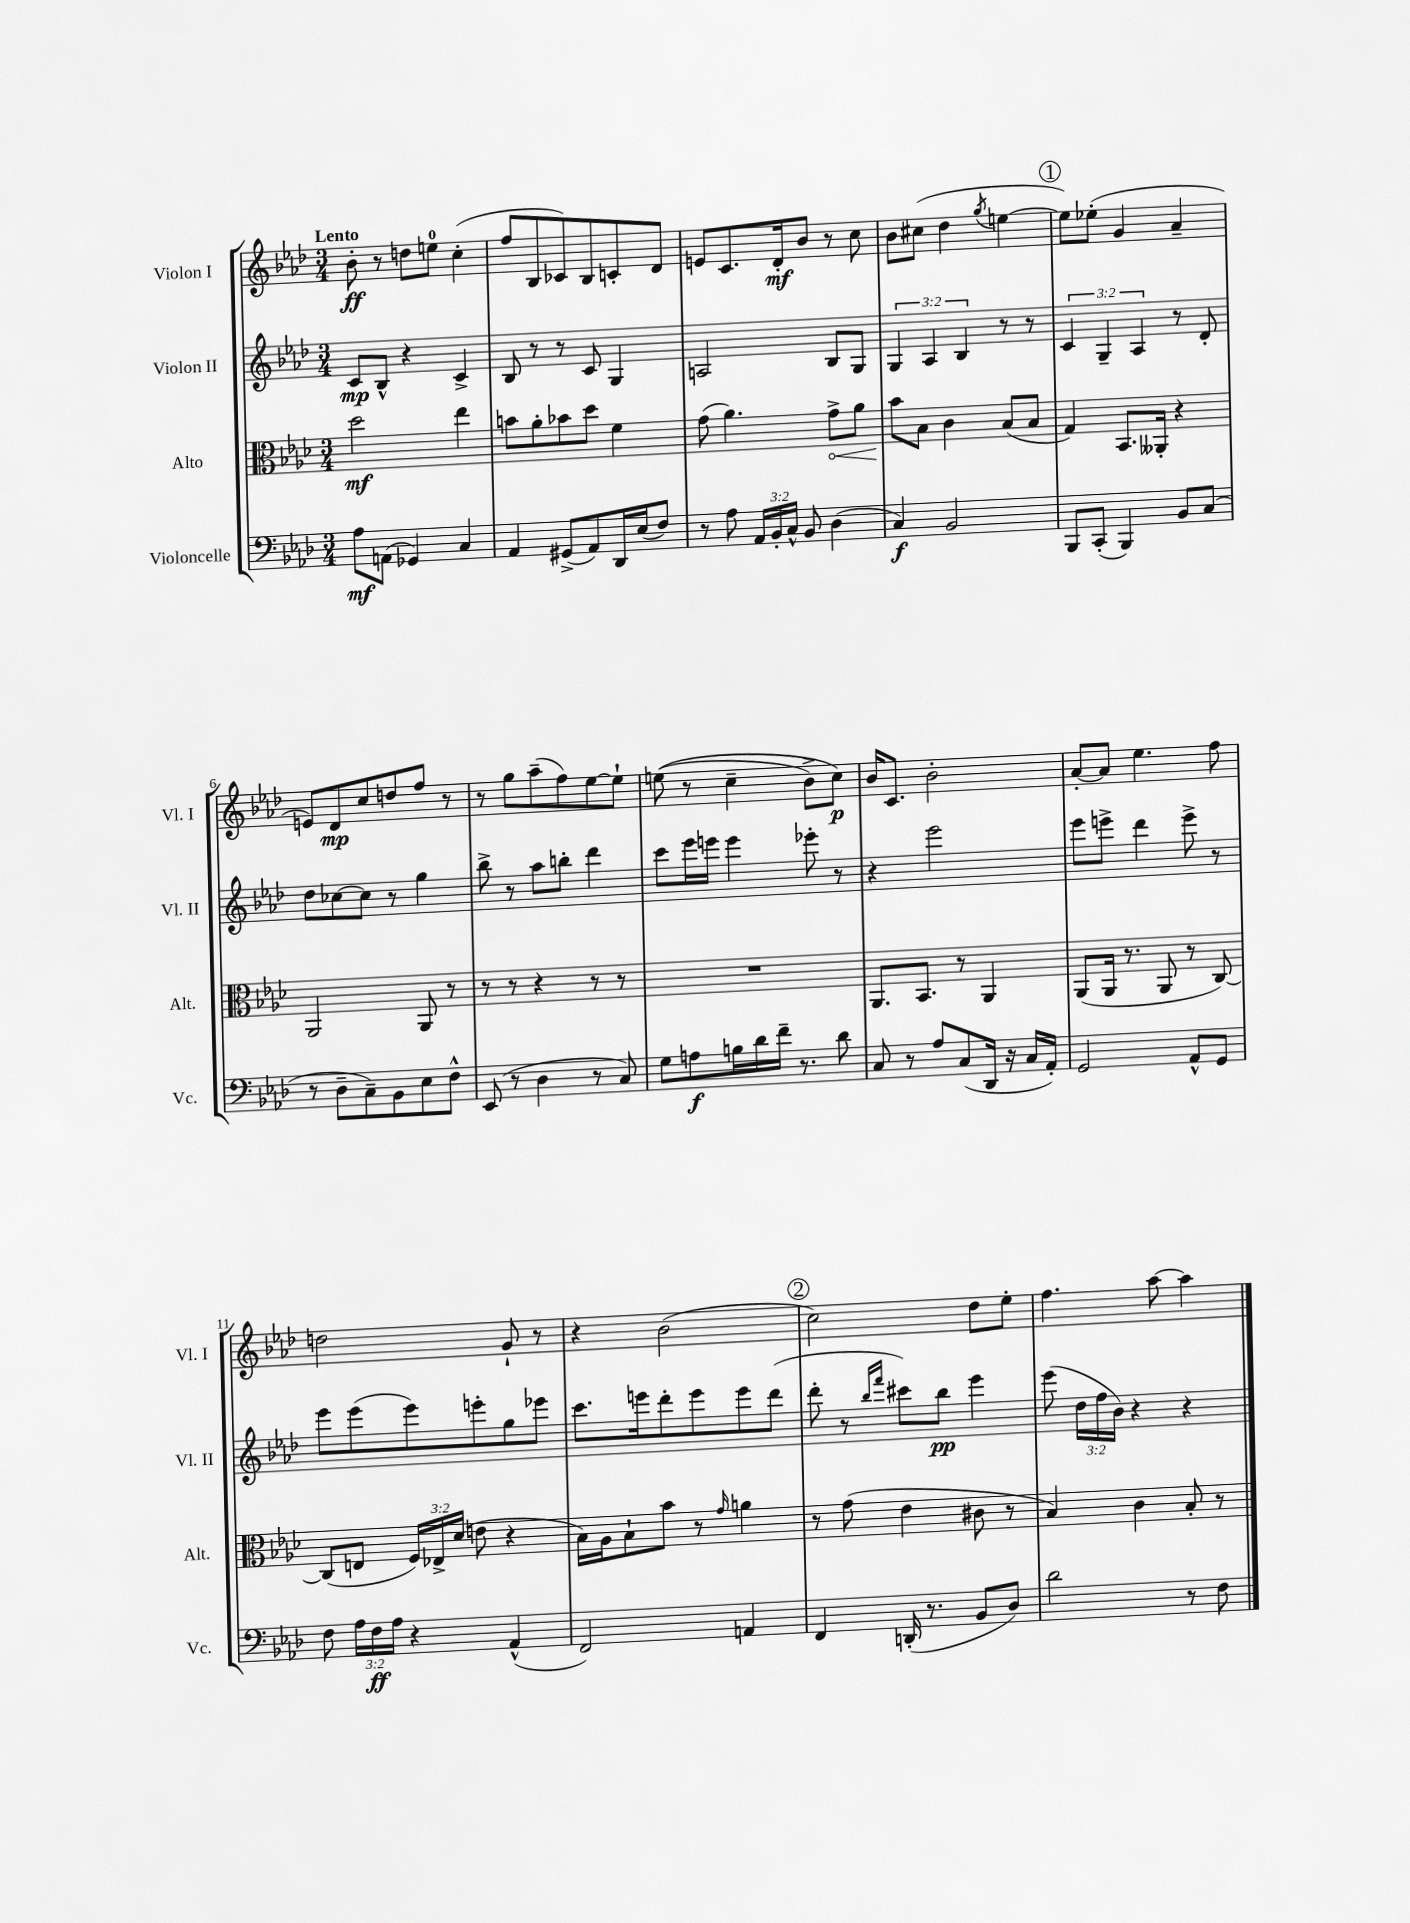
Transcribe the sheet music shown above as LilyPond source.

<<
\new StaffGroup <<
\new Staff = "s0" \with { instrumentName = "Violon I" shortInstrumentName = "Vl. I" } {
    \clef treble \key aes \major \numericTimeSignature \time 3/4 \tempo "Lento"
    \autoBeamOff bes'8-.\ff r8 d''8[ e''8]-0 c''4-.( |
    f''8[ bes8 ces'8) bes8 c'8-. des'8] |
    e'8[ c'8. des'16-.\mf bes'8] r8 c''8 |
    bes'8[ cis''8]( des''4 \acciaccatura { g''8 } e''4~ |
    \mark \markup { \circle "1" } e''8[) ees''8]-.( g'4 aes'4-- |
    e'8[) des'8\mp c''8 d''8 f''8] r8 |
    r8 g''8[ aes''8--( f''8) ees''8~ ees''8]-! |
    e''8(\( r8 c''4-- bes'8[->) c''8]\p\) |
    bes'16[ c'8.] bes'2-. |
    aes'8[~-. aes'8] ees''4. f''8 |
    d''2 g'8-! r8 |
    r4 bes'2( |
    \mark \markup { \circle "2" } c''2) des''8[ ees''8]-. |
    f''4. aes''8~ aes''4 \bar "|." |
}
\new Staff = "s1" \with { instrumentName = "Violon II" shortInstrumentName = "Vl. II" } {
    \clef treble \key aes \major \numericTimeSignature \time 3/4 \override Staff.TupletNumber.text = #tuplet-number::calc-fraction-text
    \autoBeamOff c'8[\mp bes8]-^ r4 c'4-> |
    bes8 r8 r8 c'8 g4 |
    a2 bes8[ g8] |
    \tuplet 3/2 { g4 aes4 bes4 } r8 r8 |
    \mark \markup { \circle "1" } \tuplet 3/2 { c'4 g4-- aes4 } r8 des'8-. |
    des''8[ ces''8~ ces''8] r8 g''4 |
    bes''8-> r8 aes''8[ b''8]-. des'''4 |
    c'''8[ ees'''16 e'''16] e'''4 ees'''8-. r8 |
    r4 ees'''2 |
    ees'''8[ e'''8]-> des'''4 e'''8-> r8 |
    ees'''8[ ees'''8( ees'''8) e'''8-. g''8 ees'''8] |
    c'''8.[ e'''16 des'''8-. e'''8 e'''8 des'''8]( |
    \mark \markup { \circle "2" } des'''8-. r8 \grace { bes''16[ f'''16] } cis'''8[) bes''8]\pp ees'''4 |
    ees'''8( \tuplet 3/2 { des''16[ f''16 bes'16]) } r4 r4 \bar "|." |
}
\new Staff = "s2" \with { instrumentName = "Alto" shortInstrumentName = "Alt." } {
    \clef alto \key aes \major \numericTimeSignature \time 3/4 \override Staff.TupletNumber.text = #tuplet-number::calc-fraction-text
    \autoBeamOff des''2\mf ees''4 |
    b'8[ aes'8-. bes'8 des''8] f'4 |
    g'8( aes'4.) \once \override Hairpin.circled-tip = ##t g'8[->\< aes'8] |
    bes'8[\! bes8] c'4 bes8[( bes8] |
    \mark \markup { \circle "1" } g4) bes,8.[ aeses,16]-. r4 |
    aes,2 aes,8 r8 |
    r8 r8 r4 r8 r8 |
    R2. |
    aes,8.[ bes,8.] r8 aes,4 |
    aes,8[( aes,16] r8. aes,8 r8 c8~) |
    c8[( e8] \tuplet 3/2 { f16[) ees16-> des'16]( } e'8 r4 |
    bes16[) aes16 bes8-! bes'8] r8 \grace { g'16 } a'4 |
    \mark \markup { \circle "2" } r8 g'8( ees'4 cis'8 r8 |
    bes4) c'4 bes8-. r8 \bar "|." |
}
\new Staff = "s3" \with { instrumentName = "Violoncelle" shortInstrumentName = "Vc." } {
    \clef bass \key aes \major \numericTimeSignature \time 3/4 \override Staff.TupletNumber.text = #tuplet-number::calc-fraction-text
    \autoBeamOff aes8[\mf a,8]( ges,4) c4 |
    aes,4 gis,8[->( aes,8) des,16 ees16( f8]) |
    r8 aes8 \tuplet 3/2 { aes,16[ bes,16-. c16]-^ } bes,8 des4( |
    c4\f) bes,2 |
    \mark \markup { \circle "1" } bes,,8[ c,8]-.( bes,,4) bes,8[ c8]( |
    r8 des8[-- c8--) bes,8 ees8 f8]-^ |
    ees,8( r8 des4 r8 c8) |
    g8[ a8\f b16 des'16 f'16]-- r8. des'8 |
    c8 r8 aes8[ c8( des,16] r16 c16[ aes,16]-.) |
    g,2 aes,8[-^ g,8] |
    f8 \tuplet 3/2 { aes16[ f16\ff aes16] } r4 aes,4-^( |
    f,2) a,4 |
    \mark \markup { \circle "2" } f,4 d,16-.( r8. bes,8[ des8]) |
    des'2 r8 f8 \bar "|." |
}
>>
>>
